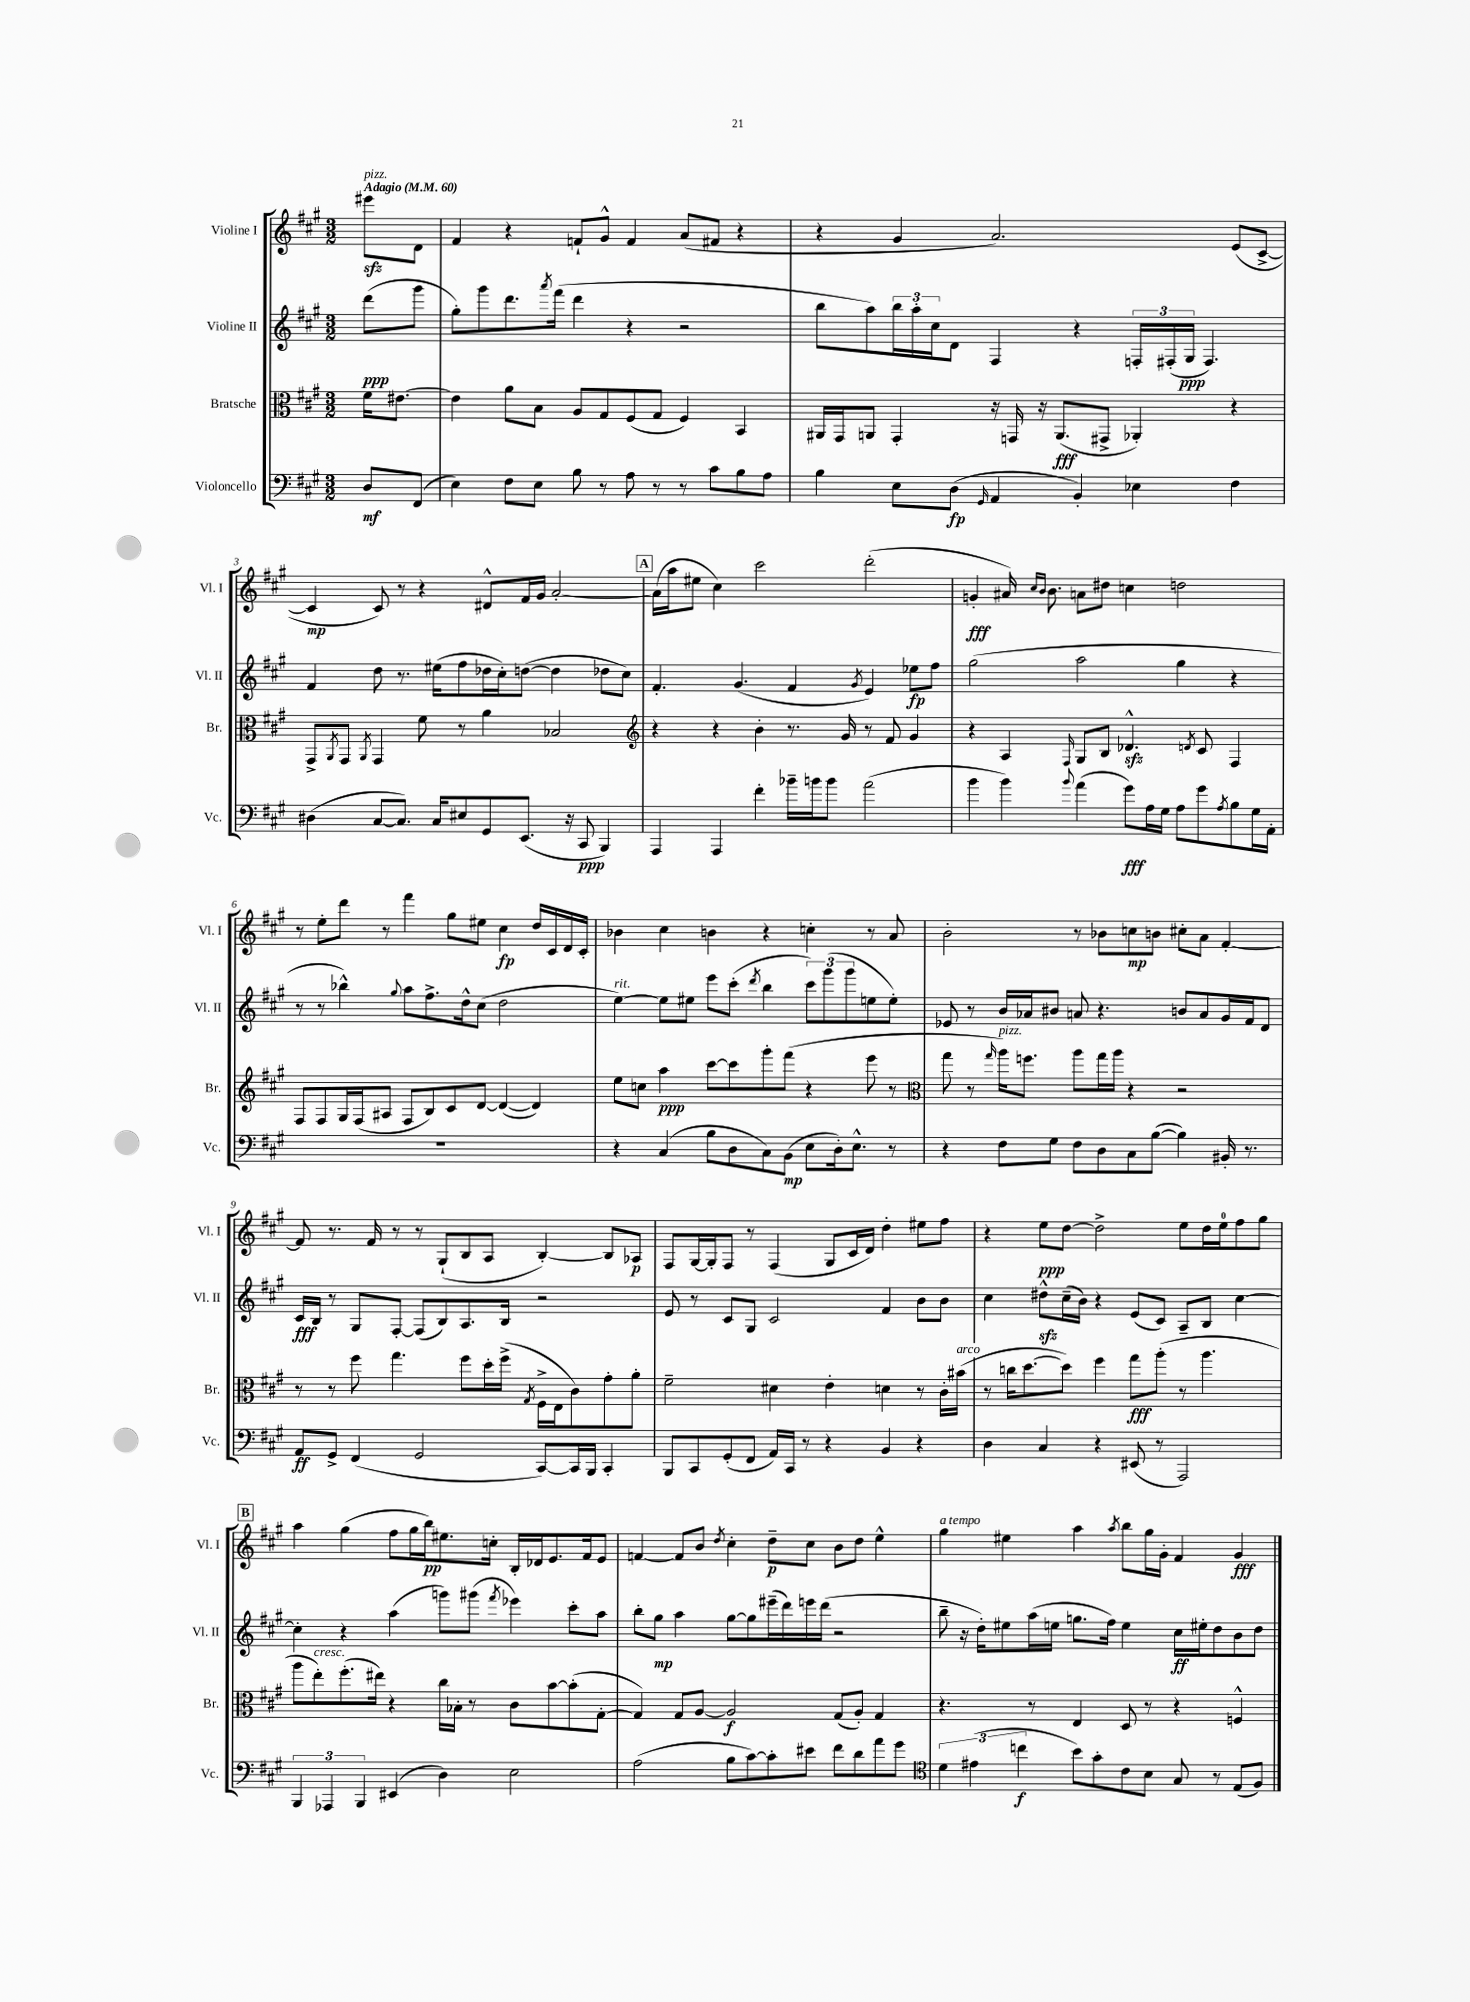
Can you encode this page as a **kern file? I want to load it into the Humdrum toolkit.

**kern	**kern	**kern	**kern
*staff4	*staff3	*staff2	*staff1
*clefF4	*clefC3	*clefG2	*clefG2
*k[f#c#g#]	*k[f#c#g#]	*k[f#c#g#]	*k[f#c#g#]
*M3/2	*M3/2	*M3/2	*M3/2
*MM60	*MM60	*MM60	*MM60
8D	16f#	(8ddd	8eee#
.	[8.e#	.	.
(8FF#	.	8ggg#	8d
=	=	=	=
4E)	4e#]	8gg#')	4f#
.	.	8ggg#	.
8F#	8a	8.ddd	4r
8E	8B	.	.
.	.	8qaaa	.
.	.	(16fff#	.
8B	8A	4ddd	8f`
8r	8G#	.	8g#^^
8A	(8F#	4r	4f
8r	8G#	.	.
8r	4F#)	2r	(8a
8c#	.	.	8f#
8B	4BB	.	4r
8A	.	.	.
=	=	=	=
4B	16AA#	8bb	4r
.	16GG#	.	.
.	8AA	8aa)	.
8E	4GG#'	24bb	4g#
.	.	24aa'	.
.	.	24cc#	.
(8D	.	8d	.
16qqGG#	.	.	.
4AA	16r	4F#	2.a)
.	16GG	.	.
.	16r	.	.
.	(8.AA	.	.
4BB')	.	4r	.
.	8GG#^	.	.
4E-	4AA-')	24F'	.
.	.	(24F#'	.
.	.	24G#	.
.	.	4.F#)	.
4F#	4r	.	(8e
.	.	.	[8c#^
=	=	=	=
(4D#	8GG#^	4f#	4c#]
.	8qAA	.	.
.	8GG#	.	.
.	8qAA	.	.
[8C#	4GG#	8dd	8c#)
8.C#])	.	8.r	8r
.	8f#	.	4r
16C#	.	(16ee#	.
8E#	8r	8ff#	.
8GG#	4a	16dd-	8d#^^
.	.	16cc#')	.
(8.EE	.	([8dd	16f#
.	.	.	16g#
.	2B-	4dd]	[2a'
16r	.	.	.
8CC#	.	.	.
4BBB)	.	8dd-	.
.	.	8cc#)	.
=	=	=	=
*	*clefG2	*	*
4AAA	4r	4.f#'	(16a]
.	.	.	16aa
.	.	.	8ee#
4AAA	4r	.	4cc#)
.	.	(4.g#	.
4f#'	4b'	.	2ccc#
16b-~	8.r	4f#	.
16b	.	.	.
8b	.	.	.
.	16g#	.	.
.	.	8qg#	.
(2a	8r	4e)	(2ddd'
.	8f#	.	.
.	4g#	8ee-	.
.	.	8ff#	.
=	=	=	=
4b	4r	(2gg#	4g'
4b)	4A	.	16a#)
.	.	.	16qqcc#
.	.	.	16qqb
.	.	.	8.b
8qqb	16qqF#	.	.
(4a	8G#	2aa	8a
.	8B	.	8dd#
8g#)	4.d-^^	.	4cc
16A	.	.	.
16G#	.	.	.
8A	.	4gg#	2dd
.	8qd	.	.
8g#	8c#	.	.
8qA	.	.	.
8B	4F#	4r	.
16G#	.	.	.
16AA'	.	.	.
=	=	=	=
1.r	8F#	8r	8r
.	8F#	8r	8ee'
.	16G#	4bb-^^)	8ddd
.	(16F#	.	.
.	8A#	.	8r
.	.	8qqgg#	.
.	8F#	8aa	4fff#
.	8B)	8.ff#^	.
.	8c#	.	8gg#
.	.	16dd^^	.
.	[8d	(8cc#	8ee#
.	(4d_	2dd	4cc#
.	4d])	.	16dd
.	.	.	16c#
.	.	.	16d
.	.	.	16c#'
=	=	=	=
4r	8ee	[4ee)	4b-
.	8cc	.	.
(4C#	4aa	8ee]	4cc#
.	.	8ee#	.
8B	[8ccc#	8eee	4b
8D	8ccc#]	(8ccc#'	.
.	.	8qddd	.
8C#)	8ggg#'	4bb	4r
(8BB	(8fff#	.	.
8E	4r	12ccc#)	4cc'
.	.	(12ggg#	.
16D')	.	.	.
.	.	12ggg#	.
8.E^^	.	.	.
.	8eee	8ee	8r
8r	8r	8ee')	8a
=	=	=	=
*	*clefC3	*	*
4r	8gg#	8e-	2b'
.	8r	8r	.
.	16qqgg#	.	.
8F#	16aa)	16b	.
.	8.ff	16a-	.
8G#	.	8b#	.
8F#	8aa	8a	8r
8D	16gg#	4.r	8b-
.	16aa	.	.
8C#	4r	.	8cc
([8B	.	.	8b
4B])	2r	8b	8cc#'
.	.	8a	8a
16BB#'	.	16g#	[4f#'
8.r	.	16f#	.
.	.	8d	.
=	=	=	=
8AA	8r	16c#	8f#]
.	.	16B	.
8GG#^	8r	8r	8.r
(4FF#	8ff#	8G#	.
.	.	.	16f#
.	4.gg#	[8F#'	8r
2GG#	.	(8F#]	8r
.	.	8B)	(8G#`
.	8ff#	8.A	8B
.	16dd'	.	8A
.	(16ff#^	16B	.
.	8qG#	.	.
[8CC#)	16F#^	2r	[4B')
.	16E	.	.
16CC#]	8c#)	.	.
16BBB	.	.	.
4CC#'	8g#'	.	8B]
.	8a'	.	8A-
=	=	=	=
8BBB	2f#~	8e	8F#
8CC#	.	8r	[16G#
.	.	.	16G#']
(8GG#'	.	8c#	8F#
8FF#	.	8G#	8r
16AA)	4d#	2c#	(4F#
16CC#	.	.	.
8r	.	.	.
4r	4e'	.	8G#
.	.	.	16c#
.	.	.	16d)
4BB	4d	4f#	4dd'
4r	8r	8b	8ee#
.	16c#'	8b	8ff#
.	(16b#	.	.
=	=	=	=
4D	8r	4cc#	4r
.	16cc	.	.
.	[8.dd	.	.
4C#	.	8dd#^^	8ee
.	8dd])	(16cc#~	[8dd
.	.	16b)	.
4r	4ff#	4r	2dd^]
(8EE#	8gg#	(8e	.
8r	(8aa'	8c#)	.
2AAA)	8r	8A~	8ee
.	4.aa	8B	16dd
.	.	.	16ee
.	.	[4cc#	8ff#
.	.	.	8gg#
=	=	=	=
6BBB	8aa	4cc#']	4aa
.	8ee')	.	.
6AAA-	.	.	.
.	(8.ff#'	4r	(4gg#
6BBB	.	.	.
.	16ee#)	.	.
(4EE#	4r	(4aa	8ff#
.	.	.	16gg#
.	.	.	16bb)
4D)	16cc#	8ggg)	8.ee#
.	16B-'	.	.
.	8r	(8ggg#	.
.	.	.	16cc'
.	.	8qfff#	.
2E	8c#	4eee-)	16B'
.	.	.	16d-
.	[8b	.	8.e
.	(8b']	8ccc#'	.
.	.	.	16f#
.	[8G#'	8aa	8e
=	=	=	=
(2A	4G#])	8bb'	[4f
.	.	8gg#	.
.	8G#	4aa	8f]
.	[8A	.	8b
.	.	.	8qdd
8B	2A]	[8gg#	4cc#'
[8c#)	.	8gg#]	.
8c#']	.	(16eee#~	8dd~
.	.	16ddd)	.
8e#	.	16eee	8cc#
.	.	(16ddd	.
8f#	(8G#	2r	8b
8d	8A')	.	8dd
8a	4G#	.	4ee^^
8g#	.	.	.
=	=	=	=
*clefC4	*	*	*
6d	4.r	8bb~	4gg#
.	.	16r	.
(6e#	.	.	.
.	.	16dd')	.
.	.	8ee#	4ee#
6cc	.	.	.
.	8r	(16aa	.
.	.	16ee	.
8b)	4E	8.gg	4aa
8g#'	.	.	.
.	.	16ff#)	.
.	.	.	8qaa
8c#	8D	4ee	8bb
8B	8r	.	16gg#
.	.	.	16g#'
8G#	4r	16cc#	4f#
.	.	16ee#'	.
8r	.	8dd	.
(8E	4F^^	8b	4g#
8F#)	.	8dd	.
==	==	==	==
*-	*-	*-	*-
